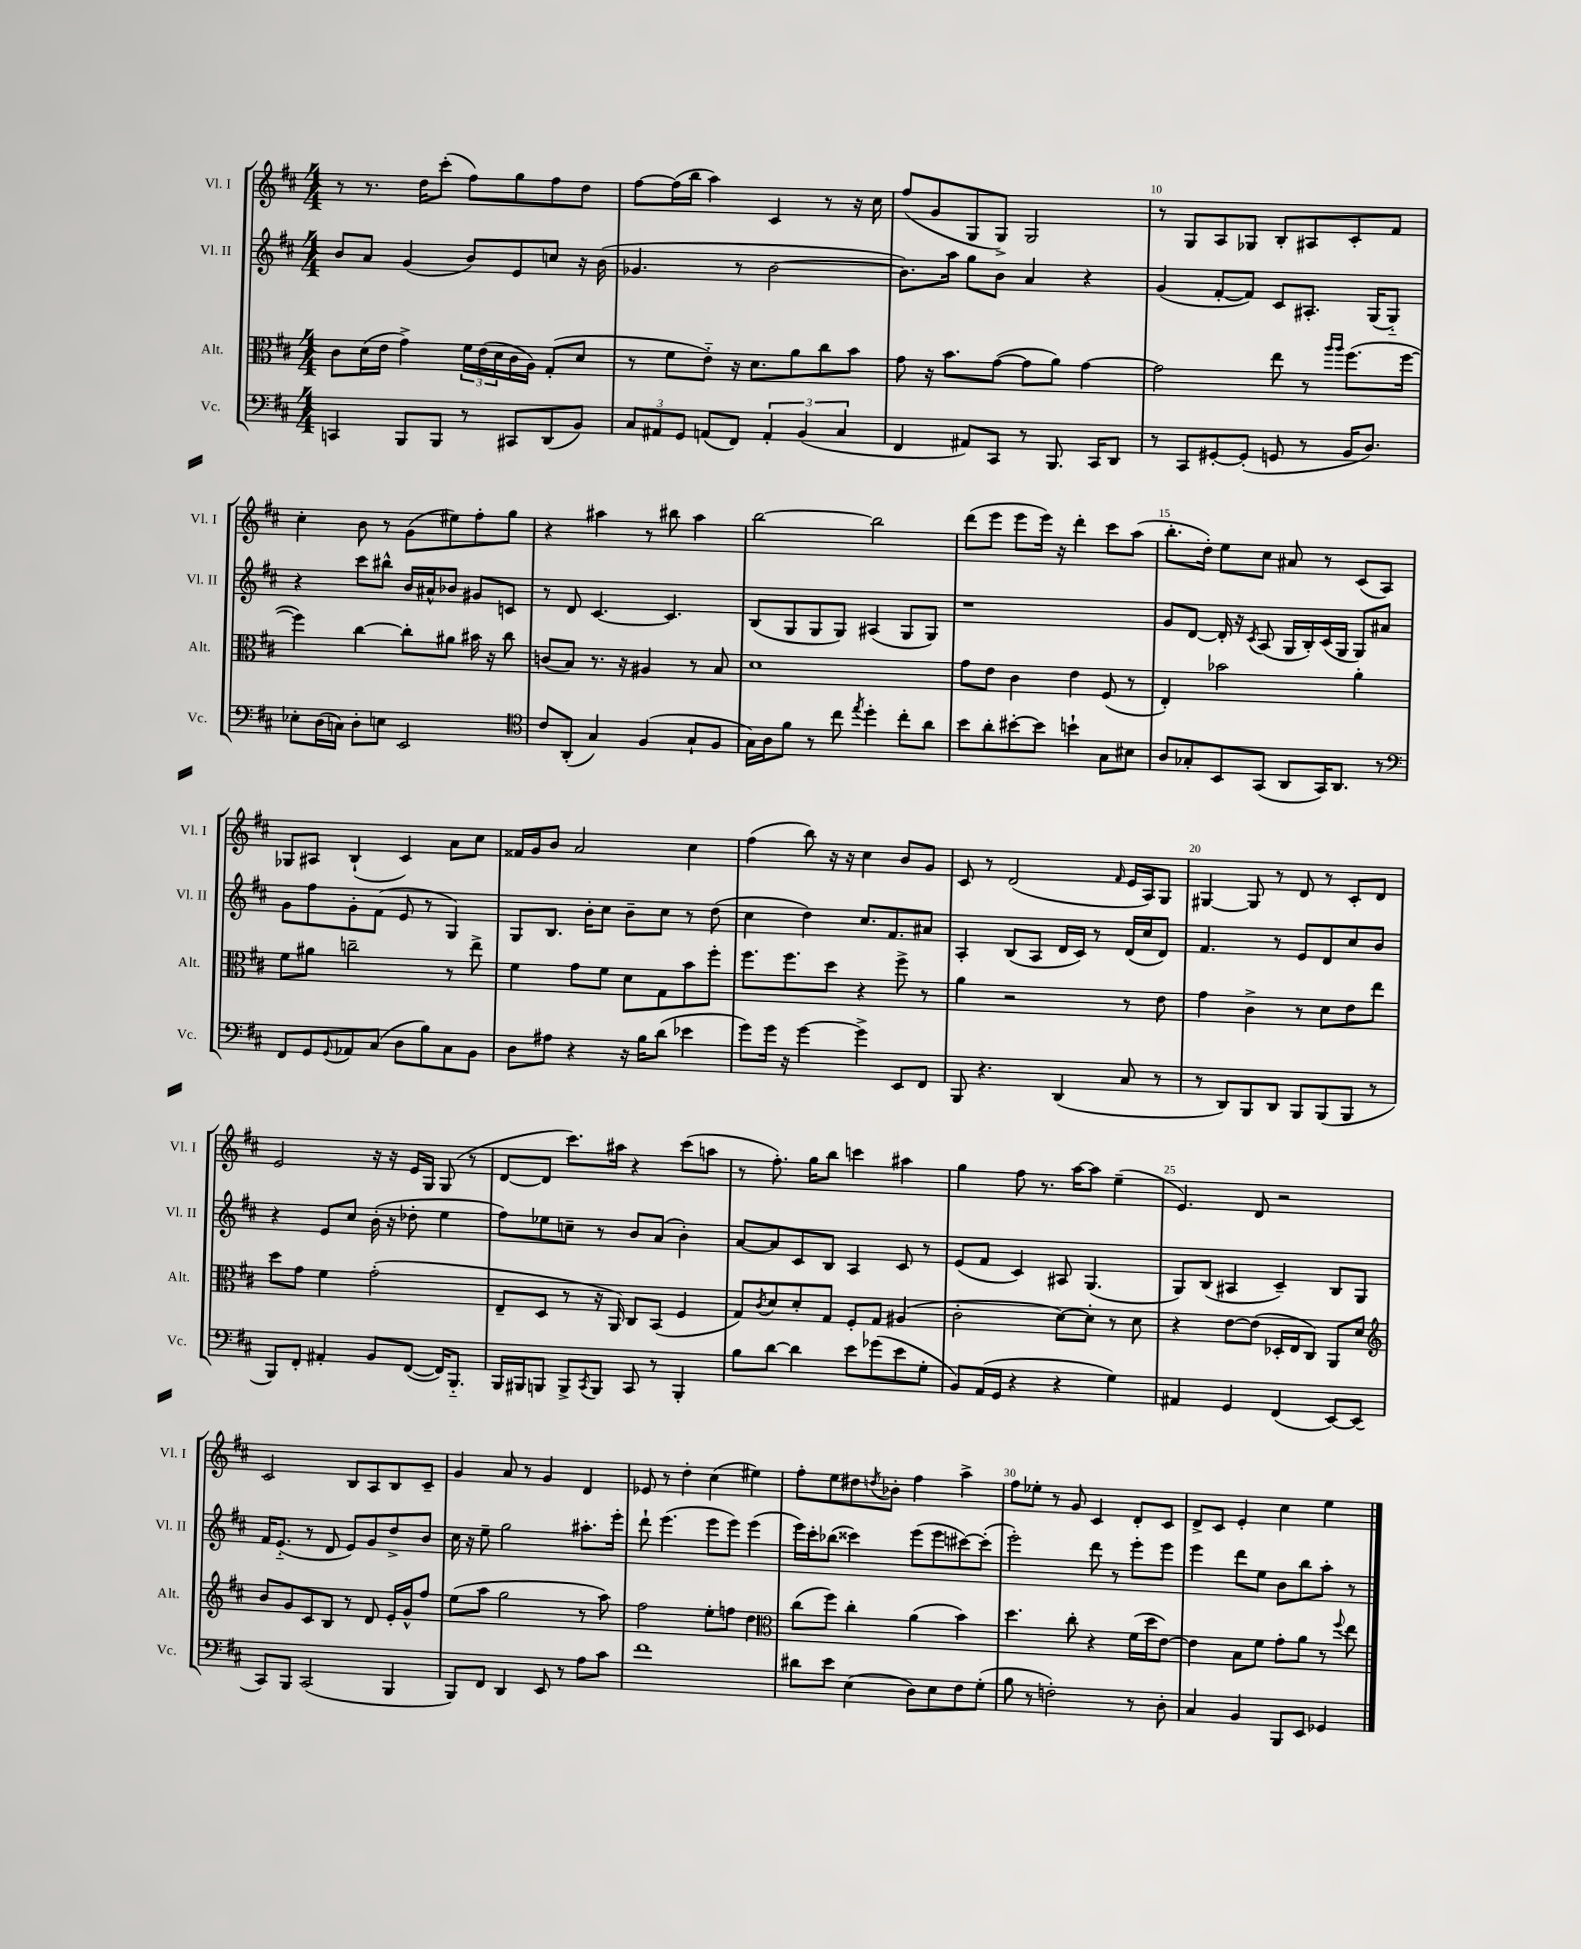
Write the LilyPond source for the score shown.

<<
\new StaffGroup <<
\new Staff = "s0" \with { instrumentName = "Vl. I" shortInstrumentName = "Vl. I" } {
    \clef treble \key d \major \numericTimeSignature \time 4/4
    r8 r8. d''16 cis'''8-.( fis''8) g''8 fis''8 d''8 |
    fis''8~ fis''16( b''16 a''4) cis'4 r8 r16 cis''16 |
    fis''8( g'8 g8 g8->) g2 |
    r8 g8 a8 ges8 b8-. ais8 cis'8-. fis'8 |
    cis''4-. b'8 r8 g'8( eis''8) fis''8-. g''8 |
    r4 ais''4 r8 bis''8 ais''4 |
    b''2~ b''2 |
    d'''8( e'''8 e'''8 e'''16) r16 d'''4-. cis'''8 a''8( |
    b''8.-. d''16-.) e''8 cis''8 ais'8 r8 cis'8( a8) |
    ges8 ais8 b4-!( cis'4) a'8 cis''8 |
    fisis'16 g'16 b'8 a'2 cis''4 |
    fis''4( b''8) r16 r16 cis''4 b'8 g'8 |
    cis'8 r8 d'2( \grace { fis'16 } e'16 a16) g8 |
    gis4~ gis8 r8 d'8 r8 cis'8-. d'8 |
    e'2 r16 r16 e'16 g16 g8( r8 |
    d'8~ d'8 cis'''8.) ais''16 r4 cis'''8( a''8 |
    r8 fis''8.-.) g''16 b''8 c'''4 ais''4 |
    g''4 fis''8 r8. a''16~ a''8 e''4--( |
    e'4.) d'8 r2 |
    cis'2 b8 a8 b8 cis'8-- |
    g'4 a'8 r8 g'4 d'4 |
    ees'8 r8 d''4-. cis''4( eis''4) |
    fis''8-. e''8 dis''8 \acciaccatura { d''8 } bes'8-. fis''4 a''4-> |
    fis''8 ees''8-. r8 g'8 cis'4 d'8-. cis'8 |
    d'8-> cis'8 e'4-. cis''4 e''4 \bar "|." |
}
\new Staff = "s1" \with { instrumentName = "Vl. II" shortInstrumentName = "Vl. II" } {
    \clef treble \key d \major \numericTimeSignature \time 4/4
    b'8 a'8 g'4( b'8) e'8 c''8 r16 b'16( |
    ges'4. r8 b'2~ |
    b'8.) a''16 g''8 b'8 a'4 r4 |
    g'4( fis'8~-. fis'8) cis'8 ais8.-. g16( g8-_) |
    r4 cis'''8 bis''8-^ b'16 ais'16-^ bes'8 gis'8 c'8 |
    r8 d'8 cis'4.~ cis'4. |
    b8( g8 g8 g8) ais4( g8 g8) |
    r1 |
    g'8 d'8~ d'16-. r16 \acciaccatura { cis'8 } a8( g16 b16-.) cis'16( g16 g8) ais'8 |
    g'8 fis''8 g'8-. fis'8( e'8 r8 g4) |
    g8 b8. b'16-. cis''8 b'8-- cis''8 r8 d''8( |
    cis''4 d''4) cis''8. fis'8. ais'8 |
    a4-. b8( a8 d'16 cis'16) r8 d'16( cis''16 d'8) |
    fis'4. r8 e'8 d'8 cis''8 b'8 |
    r4 e'8 cis''8 b'16-.( r16 des''8-. e''4 |
    fis''8) ees''8 c''8-- r8 b'8 a'8( b'4-.) |
    a'8~ a'8 cis'8 b8 a4 cis'8 r8 |
    e'8( fis'8 cis'4) ais8 g4.( |
    g8) b8( ais4 cis'4--) b8 g8 |
    fis'16 e'8.-_( r8 d'8 e'8) g'8 d''8-> b'8 |
    cis''16 r16 e''8-- g''2 ais''8.-. e'''16-. |
    d'''8-! e'''4.( e'''8 e'''8) e'''4( |
    e'''16) cis'''16-. bes''8( cisis'''4) e'''8( e'''8 cis'''8~) cis'''8-.( |
    e'''2-.) d'''8 r8 e'''8-. e'''8 |
    e'''4 d'''8 e''8 b'8 b''8 a''8-. r8 \bar "|." |
}
\new Staff = "s2" \with { instrumentName = "Alt." shortInstrumentName = "Alt." } {
    \clef alto \key d \major \numericTimeSignature \time 4/4
    cis'8 d'16( e'16 g'4->) \tuplet 3/2 { fis'16 e'16( d'16 } cis'16 a16) g8-.( d'8 |
    r8 fis'8 e'8-_) r16 d'8. a'8 cis''8 b'8 |
    g'8 r16 b'8. g'8~( g'8 a'8) g'4~ |
    g'2 e''8 r8 \grace { a''16 a''16 } fis''8.( fis''16~ |
    fis''4) cis''4~ cis''8-. ais'8 bis'16 r16 cis''8 |
    c'8( b8) r8. r16 ais4 r8 b8 |
    d'1 |
    g'8 e'8 cis'4 e'4 fis8( r8 |
    e4-.) bes'2 a'4-. |
    fis'8 ais'8 c''2-- r8 e''8-> |
    fis'4 g'8 fis'8 d'8 g8 b'8 fis''8-. |
    fis''8. fis''8. d''8 r4 fis''8-> r8 |
    a'4 r2 r8 e'8 |
    g'4 cis'4-> r8 d'8 e'8 e''8 |
    d''8 g'8 fis'4 g'2-.( |
    e8-- d8 r8 r16 a,16) cis8 b,8( fis4 |
    g8) \acciaccatura { cis'8 } d'8 d'8-. g8 fis8-. g8 ais4( |
    cis'2-. d'8~) d'8-. r8 d'8 |
    r4 e'8~ e'8( des16-. e16 cis8) a,8 d'8 |
    \clef treble b'8 g'8 cis'8 b8 r8 d'8 e'16-. g'16-^ fis''8 |
    e''8( a''8 g''2 r8 a''8) |
    fis''2 e''8-. f''8 d''4 |
    \clef alto cis''8( fis''8) cis''4-. a'4( b'4) |
    d''4. cis''8-. r4 fis'16( d''16 e'8~) |
    e'4 b8 fis'8 g'8-. a'8 r8 \appoggiatura { fis''8 } e''8 \bar "|." |
}
\new Staff = "s3" \with { instrumentName = "Vc." shortInstrumentName = "Vc." } {
    \clef bass \key d \major \numericTimeSignature \time 4/4
    c,4 b,,8 b,,8 r8 cis,8 d,8( b,8) |
    \tuplet 3/2 { cis8 ais,8 g,8 } a,8( fis,8) \tuplet 3/2 { a,4-. b,4( cis4 } |
    fis,4 ais,8) cis,8 r8 b,,8. cis,16 d,8 |
    r8 cis,8 gis,8~-. gis,8-.( g,8 r8 b,16 d8.) |
    ees8-. d16( c16) d8-. e8 e,2 |
    \clef tenor cis'8 a,8-.( g4) fis4( g8-! fis8 |
    g16) a16 fis'8 r8 cis''8 \acciaccatura { e''8 } d''4-. cis''8-. a'8 |
    b'8 a'8-. bis'8~-. bis'8 b'4-! g8 bis8 |
    a8 ges8-. b,8 g,8( a,8 g,16) a,8. r8 |
    \clef bass fis,8 g,8 \appoggiatura { g,8 } aes,8 cis8( d8 b8) cis8 b,8 |
    d8 ais8 r4 r16 b16 d'8( ees'4 |
    g'8) g'16 r16 g'4~ g'4-> e,8 fis,8 |
    b,,8 r4. d,4( cis8 r8 |
    r8 d,8) b,,8 d,8 b,,8 b,,8( b,,8 r8 |
    b,,8) fis,8-. ais,4-. b,8 fis,8~( fis,16) b,,8.-_ |
    b,,16 bis,,16 b,,8 b,,8-> \acciaccatura { cis,8 } b,,8 cis,8 r8 b,,4-. |
    b8 d'8~ d'4 e'8 ges'8( e'8 g8-. |
    b,8) a,16( g,16 r4 r4 g4) |
    ais,4 g,4 fis,4( e,8~) e,8( |
    cis,8) b,,8 cis,2( b,,4 |
    b,,8) fis,8 d,4 e,8 r8 a8 cis'8 |
    fis'1 |
    dis'8 e'8 e4( d8) e8 fis8 g8-.( |
    b8 r8 f2-.) r8 d8-. |
    cis4 b,4 b,,8 e,8 ges,4 \bar "|." |
}
>>
>>
\layout { \context { \Score currentBarNumber = #7 \override BarNumber.break-visibility = ##(#f #t #t) barNumberVisibility = #(every-nth-bar-number-visible 5) } }
